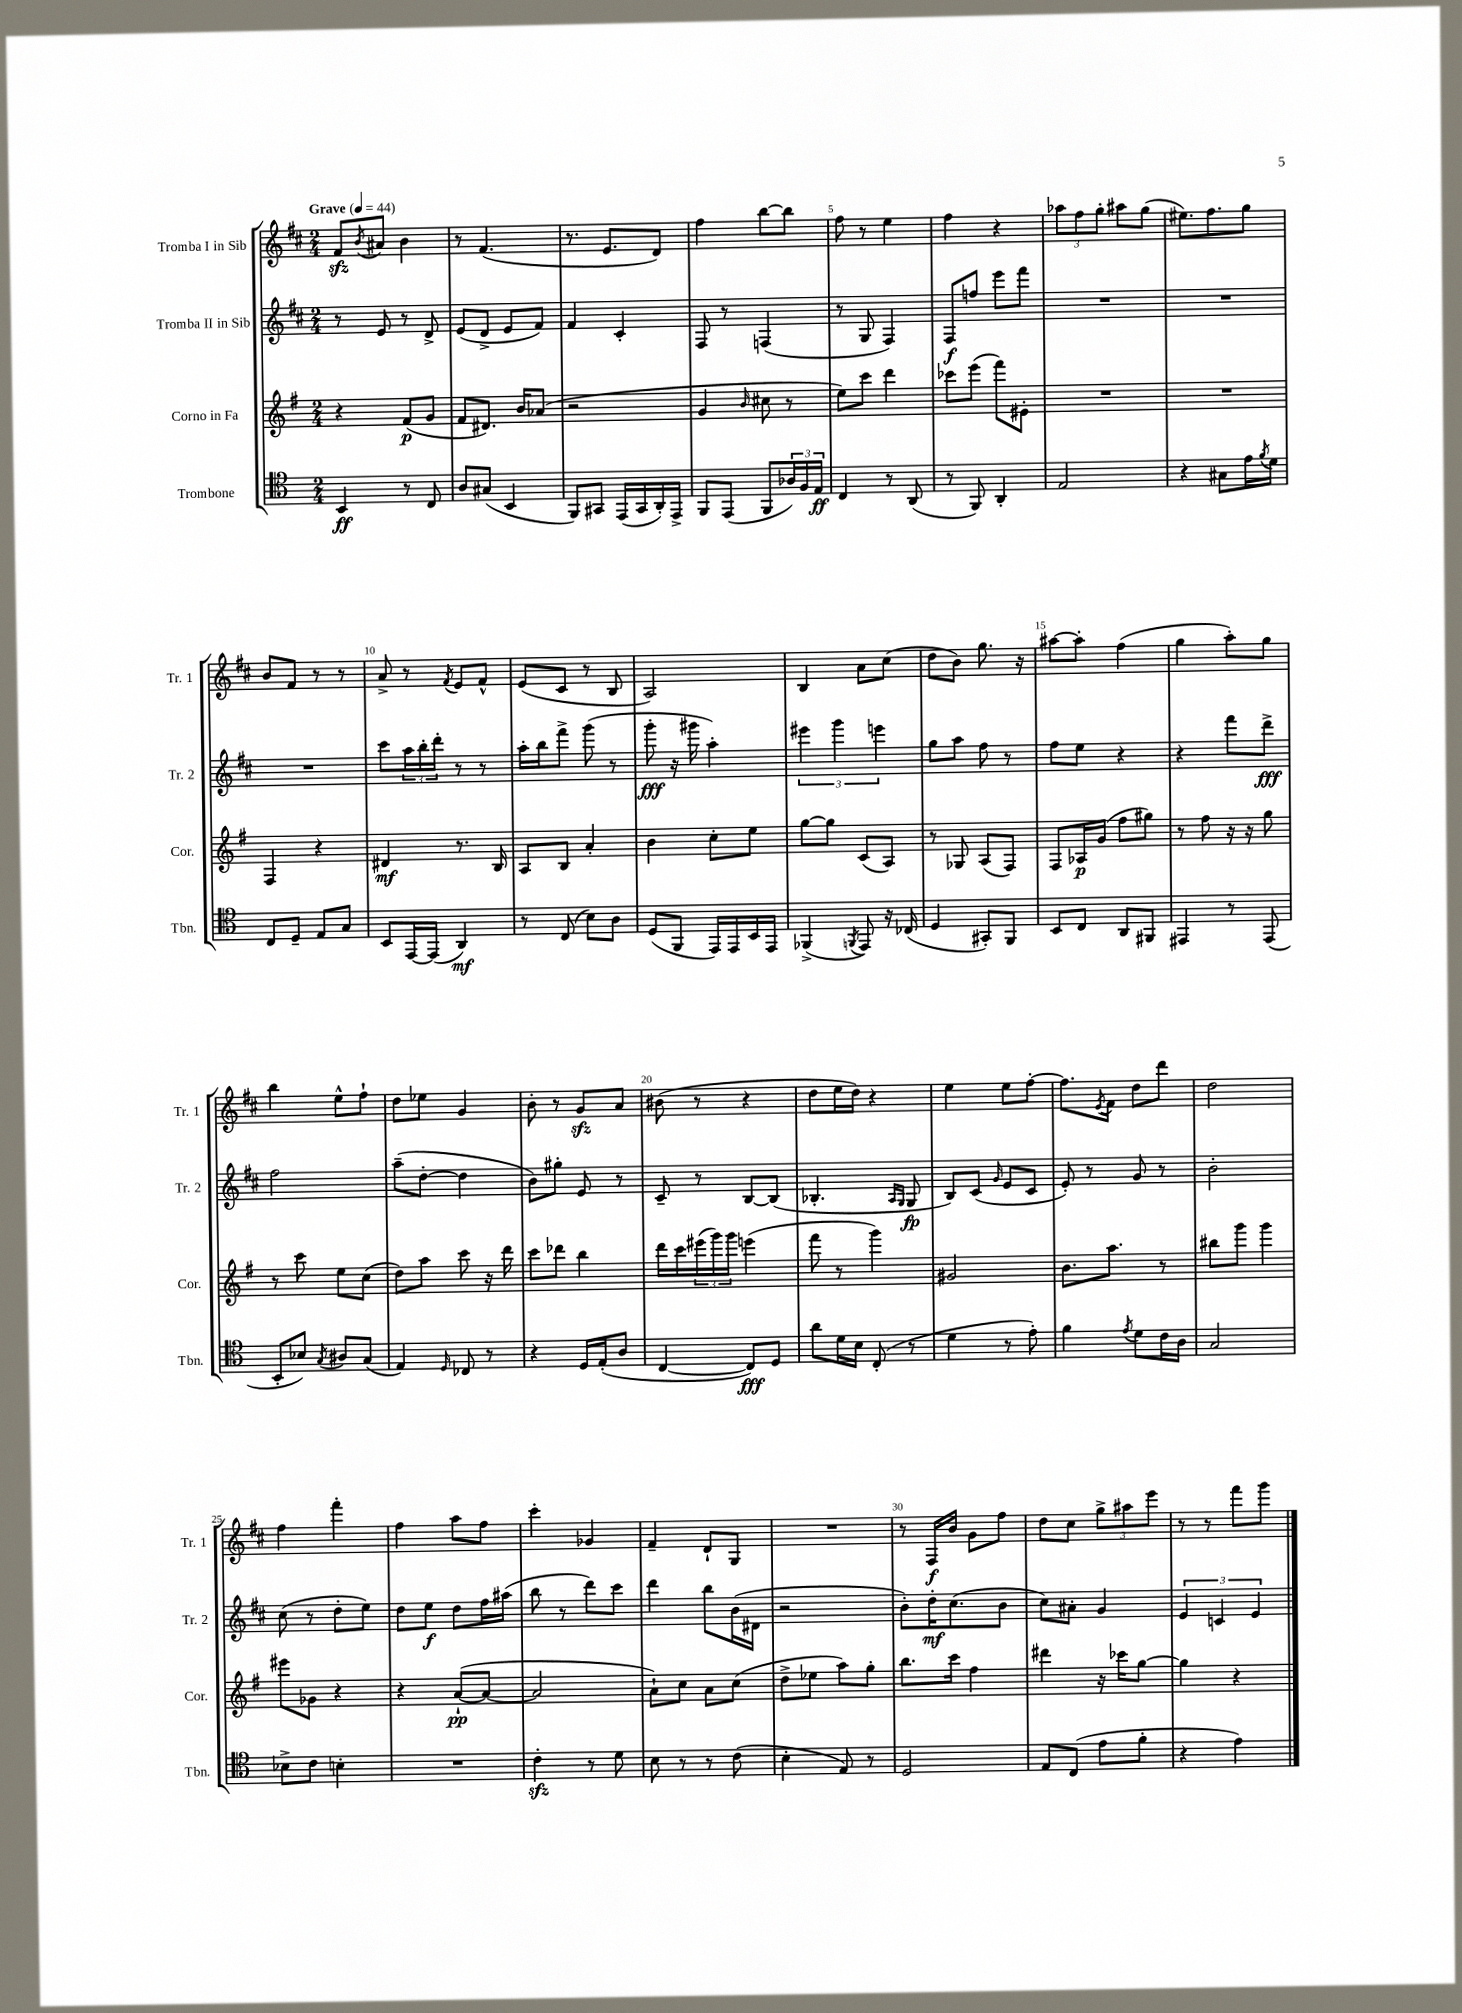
<<
\new StaffGroup <<
\new Staff = "s0" \with { instrumentName = "Tromba I in Sib" shortInstrumentName = "Tr. 1" } {
    \clef treble \key d \major \numericTimeSignature \time 2/4 \tempo "Grave" 4 = 44
    fis'8\sfz \acciaccatura { b'8 } ais'8 b'4 |
    r8 fis'4.( |
    r8. e'8. d'8) |
    fis''4 b''8~ b''8 |
    fis''8 r8 e''4 |
    fis''4 r4 |
    \tuplet 3/2 { aes''8 fis''8 g''8-. } ais''8 g''8( |
    eis''8.) fis''8. g''8 |
    b'8 fis'8 r8 r8 |
    a'8-> r8 \acciaccatura { fis'8 } e'8 fis'8-^ |
    e'8( cis'8 r8 b8 |
    a2) |
    b4 a'8 cis''8( |
    d''8 b'8) g''8. r16 |
    ais''8~ ais''8-. fis''4( |
    g''4 a''8-.) g''8 |
    b''4 e''8-^ fis''8-! |
    d''8 ees''8 g'4 |
    b'8-. r8 g'8\sfz a'8 |
    bis'8( r8 r4 |
    d''8 e''16 d''16) r4 |
    e''4 e''8 fis''8~-. |
    fis''8. \acciaccatura { e'8 } fis'16 d''8 d'''8 |
    d''2 |
    fis''4 fis'''4-. |
    fis''4 a''8 fis''8 |
    cis'''4-. ges'4 |
    fis'4-- d'8-! g8 |
    R2 |
    r8 fis16\f b'16 g'8 fis''8 |
    d''8 cis''8 \tuplet 3/2 { g''8-> ais''8 e'''8 } |
    r8 r8 fis'''8 g'''8 \bar "|." |
}
\new Staff = "s1" \with { instrumentName = "Tromba II in Sib" shortInstrumentName = "Tr. 2" } {
    \clef treble \key d \major \numericTimeSignature \time 2/4
    r8 e'8 r8 d'8-> |
    e'8( d'8-> e'8 fis'8) |
    fis'4 cis'4-. |
    fis8 r8 f4( |
    r8 g8 fis4) |
    fis8\f f''8 e'''8 fis'''8 |
    R2 |
    R2 |
    R2 |
    cis'''8 \tuplet 3/2 { a''16 b''16-. d'''16-. } r8 r8 |
    a''16-. b''16 fis'''8-> g'''8( r8 |
    g'''8-.\fff r16 gis'''16 a''4-.) |
    \tuplet 3/2 { eis'''4 g'''4 e'''4 } |
    g''8 a''8 fis''8 r8 |
    fis''8 e''8 r4 |
    r4 fis'''8 d'''8->\fff |
    fis''2 |
    a''8--( d''8~-. d''4 |
    b'8) gis''8-. e'8 r8 |
    cis'8-- r8 b8~ b8( |
    bes4.-. \grace { a16 g16 } g8\fp |
    b8) cis'8( \grace { g'16 } e'8 cis'8 |
    e'8-.) r8 g'8 r8 |
    b'2-. |
    cis''8( r8 d''8-. e''8) |
    d''8 e''8\f d''8 fis''16 ais''16( |
    b''8 r8 d'''8) cis'''8 |
    d'''4 b''8 b'16( dis'16 |
    r2 |
    b'8-.) d''16-.\mf cis''8.( b'8 |
    cis''8) ais'8-. g'4 |
    \tuplet 3/2 { e'4 c'4 e'4 } \bar "|." |
}
\new Staff = "s2" \with { instrumentName = "Corno in Fa" shortInstrumentName = "Cor." } {
    \clef treble \key g \major \numericTimeSignature \time 2/4
    r4 fis'8\p( g'8 |
    fis'8 dis'8.) b'16 aes'8( |
    r2 |
    g'4 \grace { b'16 } cis''8 r8 |
    e''8) c'''8 d'''4 |
    ces'''8 e'''8( fis'''8) eis'8-. |
    R2 |
    R2 |
    fis4 r4 |
    dis'4\mf r8. b16 |
    a8 b8 a'4-. |
    b'4 c''8-. e''8 |
    g''8~ g''8 c'8( a8) |
    r8 ges8 a8( fis8) |
    fis8 aes16\p g'16( fis''8 gis''8) |
    r8 fis''8 r16 r16 g''8 |
    r8 c'''8 e''8 c''8( |
    d''8) a''8 c'''8 r16 d'''16 |
    c'''8 des'''8 b''4 |
    d'''16 c'''16 \tuplet 3/2 { eis'''16( g'''16) g'''16 } e'''4( |
    fis'''8 r8 g'''4) |
    gis'2 |
    b'8. a''8. r8 |
    bis''8 g'''8 g'''4 |
    eis'''8 ges'8 r4 |
    r4 a'8~-!\pp( a'8~ |
    a'2 |
    a'8-!) c''8 a'8 c''8( |
    d''8-> ees''8 a''8) g''8-. |
    b''8. c'''16 fis''4 |
    dis'''4 r16 ces'''16 g''8~ |
    g''4 r4 \bar "|." |
}
\new Staff = "s3" \with { instrumentName = "Trombone" shortInstrumentName = "Tbn." } {
    \clef tenor \key c \major \numericTimeSignature \time 2/4
    b,4\ff r8 c8 |
    a8 gis8( b,4 |
    f,8) gis,8 e,16( gis,16 a,16-.) e,16-> |
    f,8 e,8( f,8 \tuplet 3/2 { aes16) f16 e16\ff } |
    c4 r8 a,8( |
    r8 f,8) a,4-. |
    e2 |
    r4 gis8 e'16 \acciaccatura { f'8 } d'16 |
    c8 d8-- e8 g8 |
    b,8 e,16~ e,16( a,4\mf) |
    r8 c8( b8) a8 |
    d8( f,8 e,16) e,16 b,16 e,16 |
    fes,4->( \acciaccatura { f,8 } e,8) r16 ces16( |
    d4 gis,8-.) f,8 |
    b,8 c8 a,8 fis,8 |
    eis,4 r8 eis,8( |
    b,8-. bes8) \acciaccatura { g8 } ais8 g8( |
    e4) \grace { d16 } ces8 r8 |
    r4 d16 e16-.( a8 |
    c4~ c8\fff) d8 |
    a'8 d'16 b16 c8-.( r8 |
    d'4 r8 e'8-.) |
    f'4 \acciaccatura { e'8 } d'8 c'16 a16 |
    g2 |
    bes8-> c'8 b4-. |
    R2 |
    c'4-.\sfz r8 d'8 |
    b8 r8 r8 c'8( |
    b4-. e8) r8 |
    d2 |
    e8 c8( e'8 f'8-. |
    r4 e'4) \bar "|." |
}
>>
>>
\layout { \context { \Score \override BarNumber.break-visibility = ##(#f #t #t) barNumberVisibility = #(every-nth-bar-number-visible 5) } }
